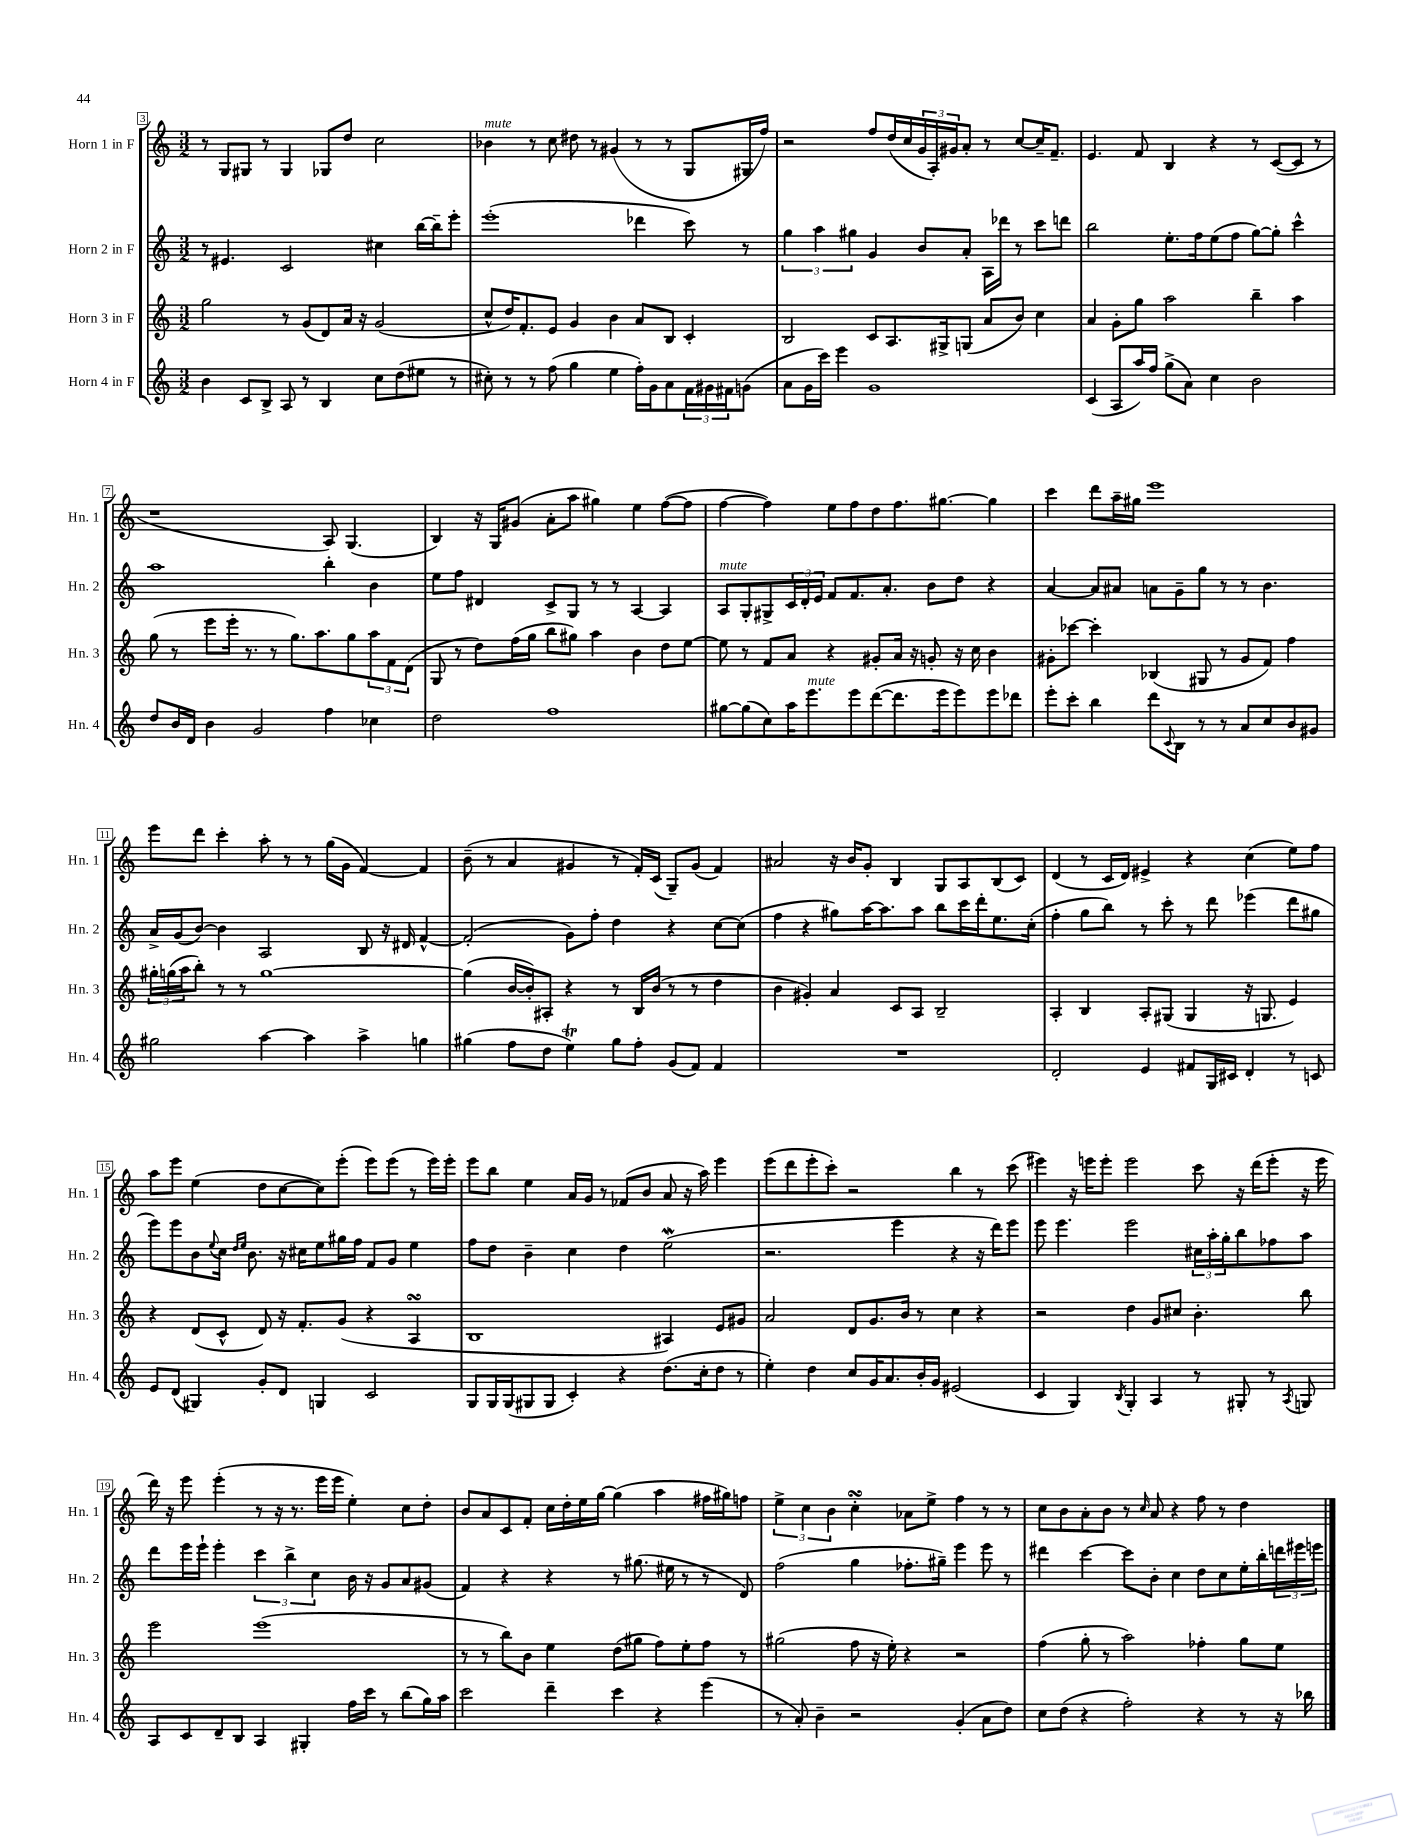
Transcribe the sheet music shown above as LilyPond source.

<<
\new StaffGroup <<
\new Staff = "s0" \with { instrumentName = "Horn 1 in F" shortInstrumentName = "Hn. 1" } {
    \clef treble \key c \major \numericTimeSignature \time 3/2
    r8 g8 gis8 r8 gis4 ges8 d''8 c''2 |
    bes'4^\markup { \italic "mute" } r8 c''8 dis''8 r8 gis'4( r8 r8 g8 gis16 f''16) |
    r2 f''8 d''16( c''16 \tuplet 3/2 { g'16 a16-.) gis'16 } a'8-. r8 c''8~ c''16-- f'8.-- |
    e'4. f'8 b4 r4 r8 c'8~( c'8 r8 |
    r1 a8) g4.( |
    b4) r16 g16 gis'8( a'8-. a''8 gis''4) e''4 f''8~( f''8 |
    f''4~ f''4) e''8 f''8 d''8 f''8. gis''8.~ gis''4 |
    c'''4 d'''8 a''16-- gis''16 e'''1 |
    e'''8 d'''8 c'''4-. a''8-. r8 r8 g''16( g'16 f'4~) f'4 |
    b'8--( r8 a'4 gis'4 r8 f'16-.) c'16( g8--) gis'8( f'4) |
    ais'2 r16 b'16 g'8-. b4 g8 a8 b8( c'8) |
    d'4( r8 c'16 d'16) eis'4-> r4 c''4( e''8) f''8 |
    a''8 e'''8 e''4( d''8 c''8~ c''8) e'''8-.( e'''8) e'''8( r8 e'''16) e'''16-. |
    e'''8 b''8 e''4 a'16 g'16 r8 fes'8( b'8 a'8 r16 a''16) e'''4 |
    e'''8( d'''8 e'''8-. c'''8-.) r2 b''4 r8 c'''8( |
    eis'''4) r16 e'''16 e'''8-. e'''2 c'''8 r16 d'''16( e'''8-. r16 e'''16 |
    d'''16) r16 e'''8 e'''4-.( r8 r16 r8. e'''16 e'''16 e''4-.) c''8 d''8-. |
    b'8 a'8 c'8 f'8-. c''16 d''16-. e''16 g''16~ g''4( a''4 fis''16 gis''16) f''8 |
    \tuplet 3/2 { e''4-> c''4 b'4 } c''4-.\turn aes'8 e''8-> f''4 r8 r8 |
    c''8 b'8 a'8-. b'8 r8 \grace { c''16 } a'8 r4 f''8 r8 d''4 \bar "|." |
}
\new Staff = "s1" \with { instrumentName = "Horn 2 in F" shortInstrumentName = "Hn. 2" } {
    \clef treble \key c \major \numericTimeSignature \time 3/2
    r8 eis'4. c'2 cis''4 b''16~ b''16-- e'''8-. |
    e'''1-.( des'''4 c'''8) r8 |
    \tuplet 3/2 { g''4 a''4 gis''4 } g'4 b'8 a'8-. a16 des'''16 r8 c'''8 d'''8 |
    b''2 e''8.-. f''16 e''8( f''8 g''8~) g''8-. c'''4-^ |
    a''1 b''4-. b'4 |
    e''8 f''8 dis'4 c'8-> g8 r8 r8 a4~ a4 |
    a8^\markup { \italic "mute" } g8-. gis8-> \tuplet 3/2 { c'16 d'16-. e'16 } f'8 f'8. a'8.-. b'8 d''8 r4 |
    a'4~ a'8 ais'8 a'8 g'8-- g''8 r8 r8 b'4. |
    a'16-> g'16( b'8~) b'4 a2 b8 r16 dis'16 f'4~-^ |
    f'2-.( g'8) f''8-. d''4 r4 c''8~ c''8( |
    f''4 r4 gis''8) a''16~ a''8. a''8 b''8 c'''16 d'''16-. e''8. c''16-.( |
    f''4-. g''8 b''8) r8 c'''8-. r8 d'''8 ees'''4( d'''8 gis''8 |
    e'''8) e'''8 b'8 \appoggiatura { e''8 } c''16 \grace { d''16 e''16 } b'8. r16 cis''16 e''8 gis''16 f''16 f'8 g'8 e''4 |
    f''8 d''8 b'4-- c''4 d''4 e''2\mordent( |
    r2. e'''4 r4 r16 d'''16) e'''8 |
    e'''8 e'''4. e'''2 \tuplet 3/2 { cis''16 a''16-. g''16-. } b''8 fes''8 a''8 |
    d'''8 e'''16 e'''16-! e'''4-. \tuplet 3/2 { c'''4 b''4-> c''4 } b'16 r16 g'8 a'8 gis'8( |
    f'4) r4 r4 r8 gis''8.( eis''16 r8 r8 d'8) |
    f''2( g''4 fes''8.-. gis''16--) e'''4 e'''8 r8 |
    dis'''4 c'''4~ c'''8 b'8-. c''4 d''8 c''8 e''16-. b''16-. \tuplet 3/2 { d'''16 eis'''16 e'''16 } \bar "|." |
}
\new Staff = "s2" \with { instrumentName = "Horn 3 in F" shortInstrumentName = "Hn. 3" } {
    \clef treble \key c \major \numericTimeSignature \time 3/2
    g''2 r8 g'8( d'8) a'16 r16 g'2( |
    c''8-^ d''16) f'8.-. e'8 g'4 b'4 a'8 b8 c'4-. |
    b2 c'8 a8. gis16-> g8( a'8 b'8) c''4 |
    a'4 g'8-. g''8 a''2 b''4-- a''4 |
    g''8( r8 e'''8 e'''16-. r8. r8 g''8.) a''8. g''8 \tuplet 3/2 { a''8 f'8 d'8( } |
    g8 r8 d''8) f''16( g''16 b''8 gis''8) a''4 b'4 d''8 e''8~ |
    e''8 r8 f'8 a'8 r4 gis'8-. a'16 r16 g'8-. r16 c''16 b'4 |
    gis'8-. ces'''8~ ces'''4-. bes4( gis8 r8 gis'8 f'8) f''4 |
    \tuplet 3/2 { gis''16-. g''16( a''16 } b''8-.) r8 r8 g''1~ |
    g''4( b'16~ b'16-.) ais8-. r4 r8 b16 b'16( r8 r8 d''4 |
    b'4 gis'4-.) a'4 c'8 a8 b2-- |
    a4-. b4 a8-. gis8( gis4 r16 g8. e'4) |
    r4 d'8( c'8-^ d'8) r16 f'8.-. g'8( r4 a4\turn |
    b1 ais4) e'8 gis'8 |
    a'2 d'8 g'8. b'16 r8 c''4 r4 |
    r2 d''4 g'8 cis''8 b'4.-. b''8 |
    e'''2 e'''1( |
    r8 r8 b''8) b'8 e''4 d''8( gis''8 f''8) e''8-. f''8 r8 |
    gis''2( f''8 r16 e''16-.) r4 r2 |
    f''4( g''8-. r8 a''2) fes''4-. g''8 e''8 \bar "|." |
}
\new Staff = "s3" \with { instrumentName = "Horn 4 in F" shortInstrumentName = "Hn. 4" } {
    \clef treble \key c \major \numericTimeSignature \time 3/2
    b'4 c'8 b8-> a8 r8 b4 c''8 d''8( eis''8 r8 |
    cis''8-.) r8 r8 f''8( g''4 e''4 f''16-.) g'16 a'8 \tuplet 3/2 { f'16 gis'16 fis'16 } g'8( |
    a'8 g'16 c'''16) e'''4 g'1 |
    c'4( a8 a''16) f''16 g''8->( a'8) c''4 b'2 |
    d''8 b'16 d'16 b'4 g'2 f''4 ces''4 |
    d''2 f''1 |
    gis''8~ gis''8( c''8) a''16 e'''8.^\markup { \italic "mute" } e'''8 d'''8~( d'''8. e'''16 e'''8) e'''8 des'''8 |
    e'''8-. c'''8-. b''4 d'''8 \appoggiatura { c'8 } b8 r8 r8 a'8 c''8 b'8 gis'8 |
    gis''2 a''4~ a''4 a''4-> g''4 |
    gis''4( f''8 d''8 e''4\trill) gis''8 f''8-. g'8( f'8) f'4 |
    R1. |
    d'2-. e'4 fis'8 g16 cis'16 d'4-. r8 c'8 |
    e'8 d'8( gis4) g'8-. d'8 g4 c'2 |
    g8 g16 g16( gis8 gis8 c'4-.) r4 d''8.( c''16-. d''8 r8 |
    e''4-.) d''4 c''8 g'16 a'8. b'16-. g'16 eis'2( |
    c'4 g4) \acciaccatura { b8 } g4-. a4 r8 gis8-. r8 \acciaccatura { a8 } g8 |
    a8 c'8 d'8-- b8 a4 gis4-. f''16 c'''16 r8 b''8( g''16) a''16 |
    c'''2 d'''4-- c'''4 r4 e'''4( |
    r8 a'8-.) b'4-- r2 g'4-.( a'8 d''8) |
    c''8 d''8( r4 f''2-.) r4 r8 r16 bes''16 \bar "|." |
}
>>
>>
\layout { \context { \Score currentBarNumber = #3 \override BarNumber.stencil = #(make-stencil-boxer 0.1 0.3 ly:text-interface::print) } }
